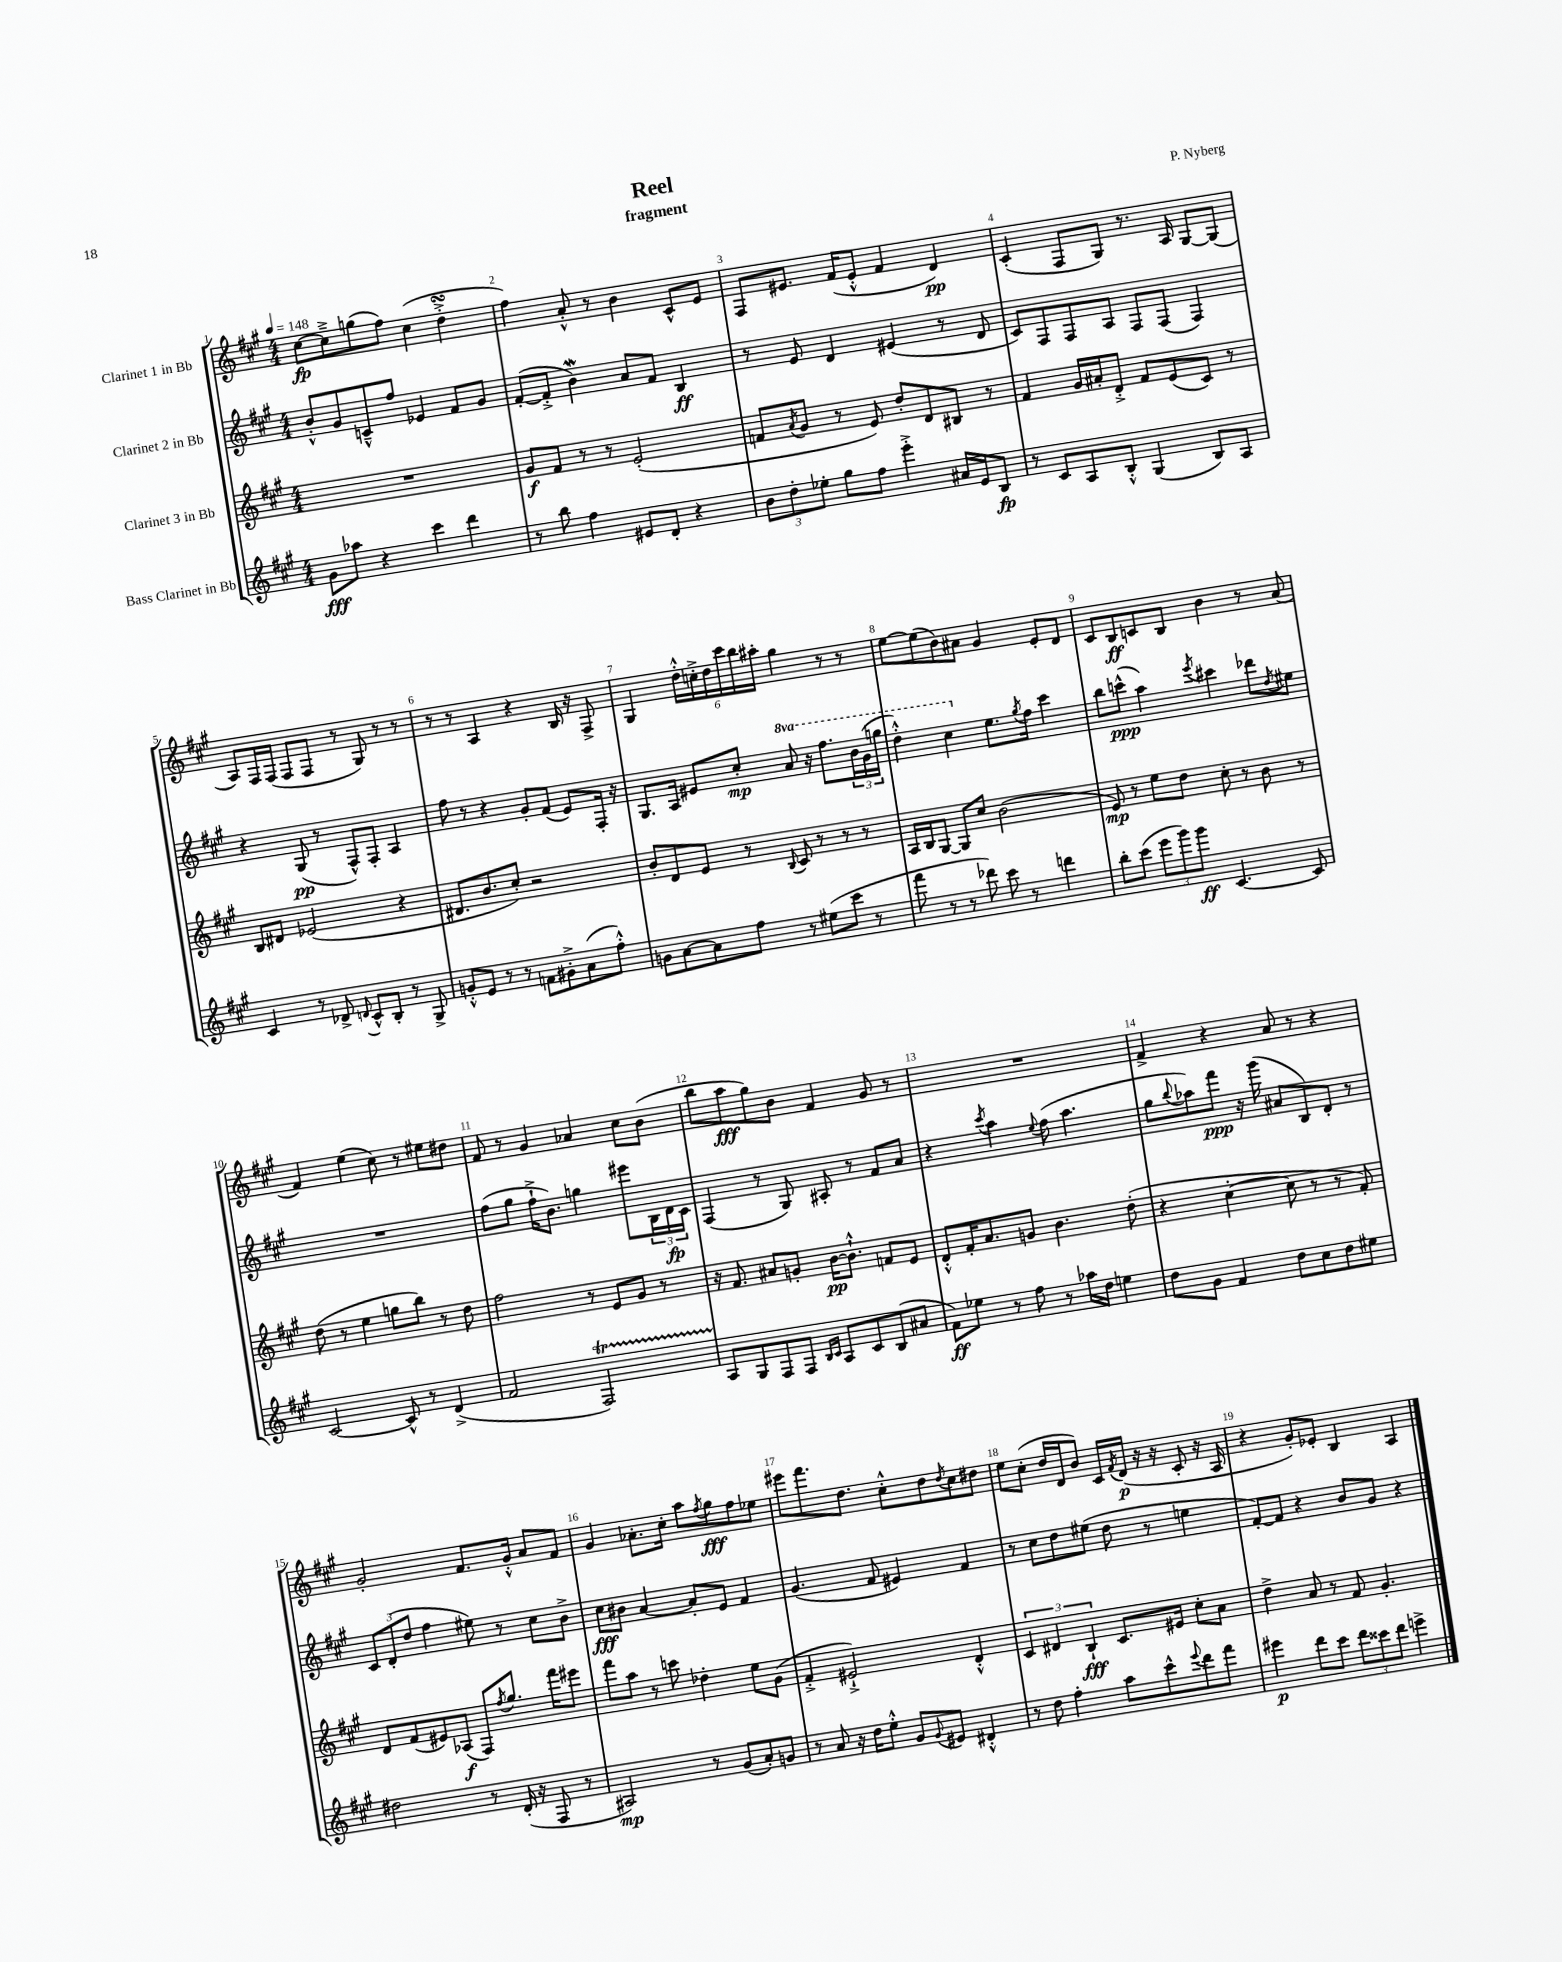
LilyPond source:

\header { title = "Reel" composer = "P. Nyberg" subtitle = "fragment" }
<<
\new StaffGroup <<
\new Staff = "s0" \with { instrumentName = "Clarinet 1 in Bb" } {
    \clef treble \key a \major \numericTimeSignature \time 4/4 \tempo 4 = 148
    cis''8~\fp cis''8---> g''8( fis''8) cis''4( d''4-.->\turn |
    fis''4) a'8-.-^ r8 b'4 cis'8-^ e'8 |
    fis8 eis'8. fis'16( eis'8-.-^ fis'4 d'4\pp) |
    cis'4-.( fis8 gis8) r8. a16 gis8~ gis8( |
    a8) fis16 fis16( fis8 fis8 r8 gis8) r8 r8 |
    r8 r8 a4 r4 b16 r16 fis8-> |
    gis4 \tuplet 6/4 { d''16-.-^ c''16-.-> d''16 cis'''16 b''16 ais''16-. } gis''4 r8 r8 |
    e''8~ e''8( b'8) ais'8 gis'4 e'8-. d'8 |
    cis'8 b8\ff c'8 b8 b'4 r8 a'8( |
    fis'4) e''4( cis''8) r8 eis''8 dis''8 |
    fis'8 r8 gis'4 aes'4 cis''8 b'8( |
    b''8 a''8\fff gis''8) b'8 fis'4 gis'8 r8 |
    R1 |
    fis'4-> r4 a'8 r8 r4 |
    gis'2-. fis'8. gis'16-.-^ a'8 fis'8 |
    gis'4 aes'8.-. cis''16-. a''8 \acciaccatura { fis''8 } gis''8\fff fis''8 ees''8 |
    eis'''8 fis'''8. d''8. cis''8-.-^ d''8 \acciaccatura { d''8 } cis''8 dis''8 |
    e''8 cis''8-.( d''16 d'16 b'8) cis'16 \acciaccatura { fis'8 } d'16\p( r16 r16 cis'8-. r16 a16 |
    r4 gis'8-.) ees'8-. b4 a4 \bar "|." |
}
\new Staff = "s1" \with { instrumentName = "Clarinet 2 in Bb" } {
    \clef treble \key a \major \numericTimeSignature \time 4/4 \set Staff.ottavationMarkups = #ottavation-simple-ordinals
    b'8-.-^ gis'8 c'8---^ fis''8 ees'4 fis'8 gis'8 |
    fis'8~-.( fis'8-.-> b'4\mordent) a'8 fis'8 b4\ff |
    r8 e'8 d'4 eis'4( r8 d'8 |
    cis'8) fis8 fis8 a8 fis8 fis8( fis4) |
    r4 gis8\pp( r8 fis8-^) fis8-. a4 |
    fis''8 r8 r4 gis'8-. fis'8( e'8) fis16-. r16 |
    gis8. a16 eis'8 cis''8-.\mp \ottava #1 a''8 r16 fis'''8. \tuplet 3/2 { b''16 gis''16( g'''16 } |
    d'''4-.-^) cis'''4 \ottava #0 e''8. \acciaccatura { gis''8 } fis''16 cis'''4 |
    b''8 c'''8-^\ppp( a''4) \acciaccatura { e'''8 } cis'''4 des'''8 \acciaccatura { d''8 } eis''8 |
    R1 |
    fis''8( gis''8 fis''16-!-> b'8.) g''4 eis'''8 \tuplet 3/2 { b16 d'16\fp cis'16 } |
    fis4( r8 gis8) ais8-. r8 fis'8 a'8 |
    r4 \acciaccatura { cis'''8 } a''4 \appoggiatura { e''8 } fis''8( a''4. |
    gis''8 \appoggiatura { b''8 } aes''8) fis'''8\ppp r16 gis'''16( ais'8 b8) d'8-. r8 |
    \tuplet 3/2 { cis'8 d'8-.( d''8 } fis''4 eis''8) r8 cis''8 b'8-> |
    cis''8\fff bis'8 a'4~ a'8-. e'8 fis'4 |
    gis'4.( fis'8 eis'4) fis'4 |
    r8 cis''8 d''8 eis''8( d''8 r8 e''4 |
    fis'8~-.) fis'8 r4 b'8 gis'8 r4 \bar "|." |
}
\new Staff = "s2" \with { instrumentName = "Clarinet 3 in Bb" } {
    \clef treble \key a \major \numericTimeSignature \time 4/4
    R1 |
    gis'8\f fis'8 r8 r8 e'2-.( |
    f'8 \acciaccatura { a'8 } gis'8 r8 e'8) d''8-. d'8 bis8 r8 |
    fis'4 gis'16 ais'16-. d'8-.-> fis'8 e'8( cis'8) r8 |
    b8 dis'8 ees'2( r4 |
    dis'8. b'8. cis''8-.) r2 |
    b'8-. d'8 e'8 r8 \appoggiatura { b8 } cis'8 r8 r8 r8 |
    a16 b16 gis8~ gis8 cis''8 b'2( |
    e'8\mp) r8 e''8 d''8 cis''8-. r8 b'8 r8 |
    d''8( r8 e''4 g''8 b''8) r8 d''8 |
    fis''2 r8 e'8 gis'8 r8 |
    r16 fis'8. ais'8 g'8-. b'16~\pp b'8.-!-^ f'8 e'8 |
    d'8-.-^ fis'16-. a'8. g'8 b'4. d''8-.( |
    r4 cis''4~-. cis''8 r8 r8 fis'8-.) |
    d'8 fis'8( eis'8) aes8\f( fis8) \acciaccatura { fis''8 } gis''8. fis'''16 eis'''8 |
    fis'''8 a''8 r8 c'''8 des''4-. e''8 gis'8( |
    fis'4-.-> eis'2-!->) d'4-.-^ |
    \tuplet 3/2 { cis'4 dis'4 b4-!\fff } cis'8. eis'16 cis''8-. a'8 |
    d''4-> a'8 r8 fis'8 gis'4.-. \bar "|." |
}
\new Staff = "s3" \with { instrumentName = "Bass Clarinet in Bb" } {
    \clef treble \key a \major \numericTimeSignature \time 4/4
    gis'8\fff aes''8 r4 cis'''4 d'''4 |
    r8 b''8 fis''4 eis'8 d'8-. r4 |
    \tuplet 3/2 { b'8 d''8-. ees''8-. } gis''8 fis''8 e'''4-.-> ais'16 e'16 b8\fp |
    r8 cis'8 a8 b8-.-^ gis4( b8) a8 |
    cis'4 r8 des'8-> \appoggiatura { d'8 } cis'8-^ b8-. r8 gis8-> |
    g'8-.-^ e'8 r8 r8 f'8 gis'8-.-> a'8( fis''8-.-^) |
    g'8 a'8~ a'8 fis''8 r8 eis''8( cis'''8 r8 |
    fis'''8 r8 r8 des'''8) cis'''8 r8 d'''4 |
    b''8-. cis'''8( \tuplet 3/2 { e'''8 gis'''8) gis'''8\ff } cis'4.~ cis'8 |
    cis'2~ cis'8-^ r8 d'4->( |
    fis'2 fis2\startTrillSpan) |
    a8\stopTrillSpan gis8 fis8 fis8 \grace { b16 cis'16 } a8 cis'8 b8( ais'8 |
    fis'8\ff) ees''8 r8 fis''8 r8 aes''16 d''16 e''4 |
    d''8 gis'8 fis'4 d''8 cis''8 d''8 eis''8 |
    dis''2 r8 d'16-.( r16 fis8 r8 |
    ais2\mp) r8 gis'8( a'8-.) g'8 |
    r8 a'8 r16 d''16 e''8-.-^ gis'8 \appoggiatura { gis'8 } eis'8 dis'4-.-^ |
    r8 d''8 fis''4-. a''8 cis'''8-^ \appoggiatura { e'''8 } d'''8 fis'''8 |
    eis'''4\p d'''8 cis'''8 \tuplet 3/2 { d'''8 cisis'''8 d'''8 } e'''4-> \bar "|." |
}
>>
>>
\layout { \context { \Score \override BarNumber.break-visibility = ##(#f #t #t) barNumberVisibility = #all-bar-numbers-visible } }
